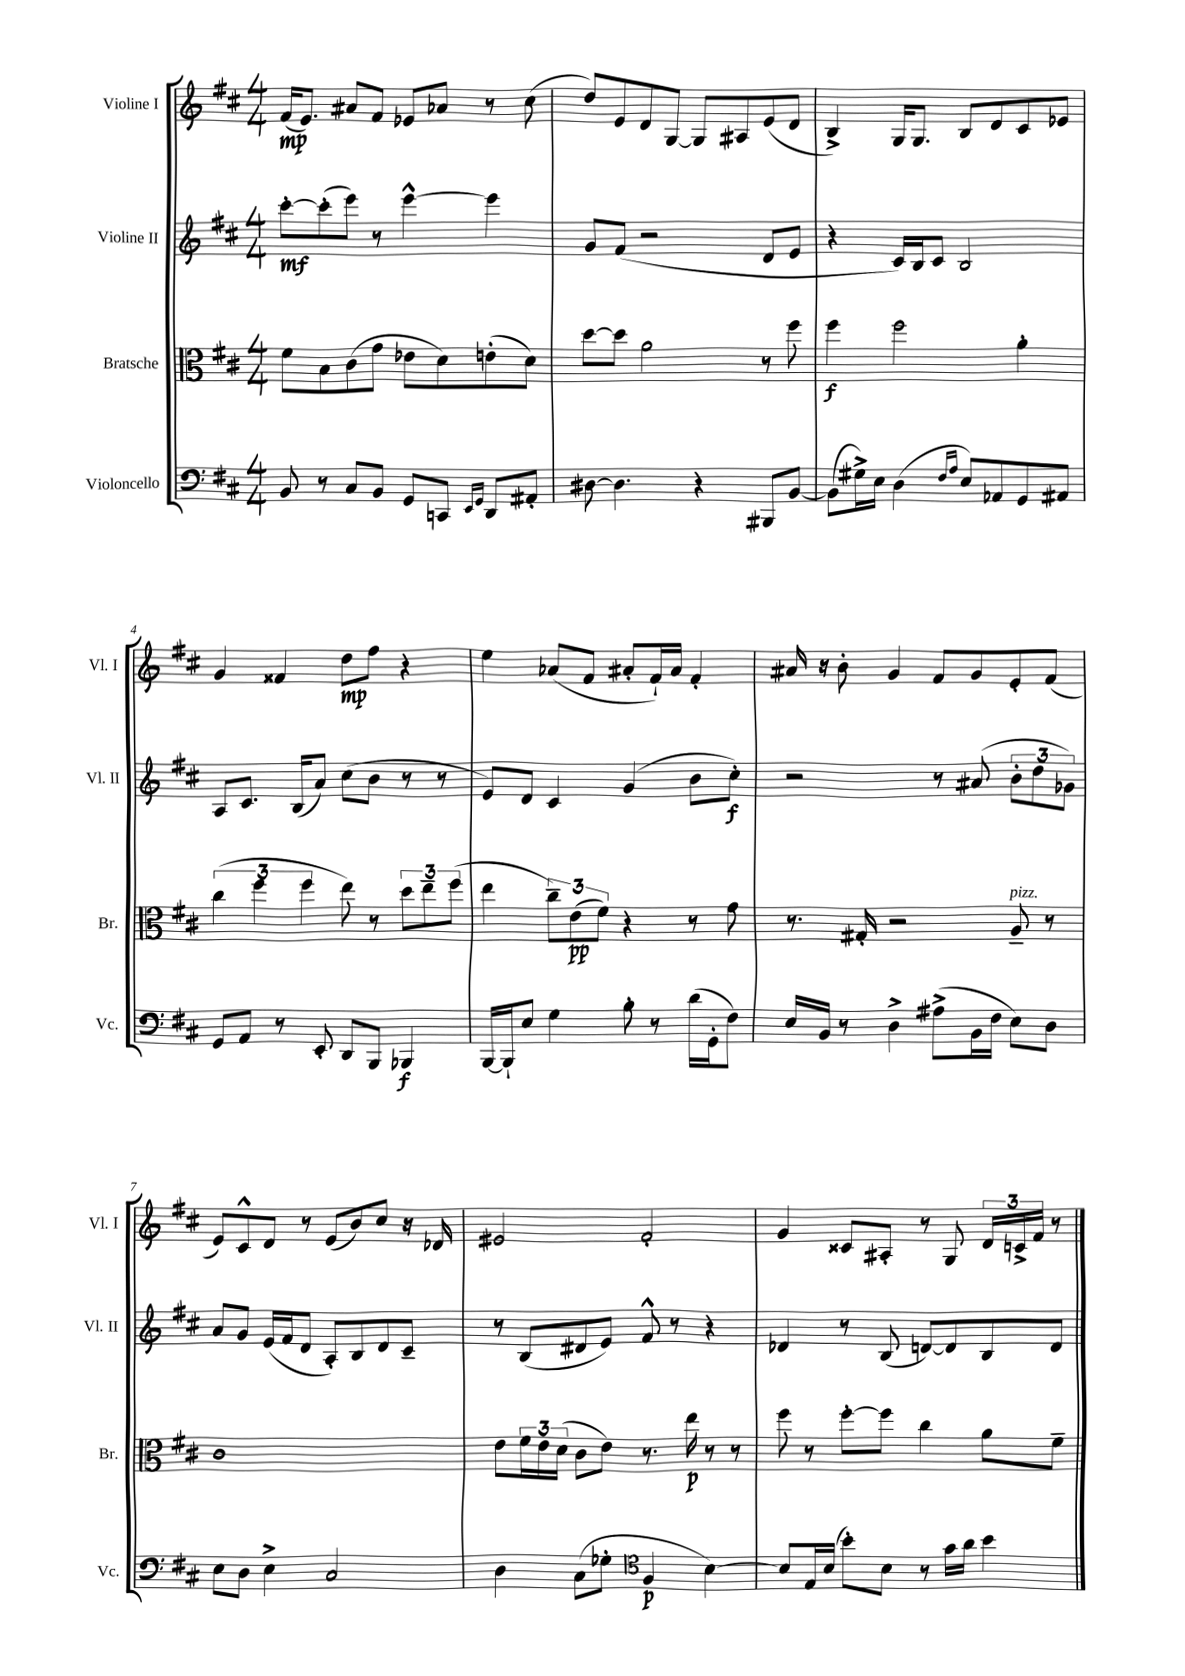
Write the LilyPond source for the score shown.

<<
\new StaffGroup <<
\new Staff = "s0" \with { instrumentName = "Violine I" shortInstrumentName = "Vl. I" } {
    \clef treble \key d \major \numericTimeSignature \time 4/4
    fis'16\mp( e'8.) ais'8 fis'8 ees'8 aes'8 r8 cis''8( |
    d''8) e'8 d'8 g8~ g8 ais8 e'8( d'8 |
    b4->) g16 g8. b8 d'8 cis'8 ees'8 |
    g'4 fisis'4 d''8\mp fis''8 r4 |
    e''4 aes'8( fis'8 ais'8-. fis'16-!) ais'16 fis'4-. |
    ais'16 r16 b'8-. g'4 fis'8 g'8 e'8-. fis'8( |
    e'8) cis'8-^ d'8 r8 e'8( b'8) cis''8 r16 des'16 |
    eis'2 fis'2-. |
    g'4 cisis'8 ais8-. r8 g8 \tuplet 3/2 { d'16 c'16-> fis'16 } r8 \bar "|." |
}
\new Staff = "s1" \with { instrumentName = "Violine II" shortInstrumentName = "Vl. II" } {
    \clef treble \key d \major \numericTimeSignature \time 4/4
    cis'''8~-.\mf cis'''8-.( e'''8) r8 e'''4~-^ e'''4 |
    g'8 fis'8( r2 d'8 e'8 |
    r4 cis'16) b16 cis'8 b2 |
    a8 cis'8. b16( a'8) cis''8( b'8 r8 r8 |
    e'8) d'8 cis'4 g'4( b'8 cis''8-.\f) |
    r2 r8 ais'8( \tuplet 3/2 { b'8-. d''8 ges'8) } |
    a'8 g'8 e'16( fis'16 d'8 a8-.) b8 d'8 cis'8-- |
    r8 b8( dis'8 e'8) fis'8-^ r8 r4 |
    des'4 r8 b8( d'8~) d'8 b8 d'8 \bar "|." |
}
\new Staff = "s2" \with { instrumentName = "Bratsche" shortInstrumentName = "Br." } {
    \clef alto \key d \major \numericTimeSignature \time 4/4
    fis'8 b8 cis'8( g'8 ees'8 d'8) e'8-.( d'8) |
    d''8~ d''8 a'2 r8 fis''8 |
    fis''4\f fis''2 a'4-. |
    \tuplet 3/2 { cis''4( fis''4 fis''4 } e''8) r8 \tuplet 3/2 { d''8 e''8-- fis''8( } |
    e''4 \tuplet 3/2 { cis''8--) e'8\pp( fis'8) } r4 r8 g'8 |
    r8. gis16-. r2 a8--^\markup { \italic "pizz." } r8 |
    cis'1 |
    e'8 \tuplet 3/2 { fis'16 e'16 d'16( } cis'8 e'8) r8. e''16\p r8 r8 |
    fis''8 r8 fis''8~-. fis''8 cis''4 a'8 fis'8-- \bar "|." |
}
\new Staff = "s3" \with { instrumentName = "Violoncello" shortInstrumentName = "Vc." } {
    \clef bass \key d \major \numericTimeSignature \time 4/4
    b,8 r8 cis8 b,8 g,8 c,8 \grace { e,16 g,16 } d,8 ais,8-. |
    dis8~ dis4. r4 bis,,8 b,8~ |
    b,8( gis16->) e16 d4( \grace { fis16 a16 } e8) aes,8 g,8 ais,8 |
    g,8 a,8 r8 e,8-. d,8 b,,8 bes,,4\f |
    b,,16~ b,,16-! e8 g4 b8-. r8 d'16( g,16-. fis8) |
    e16 b,16 r8 d4-> ais8->( b,16 fis16 e8) d8 |
    e8 d8 e4-> cis2 |
    d4 cis8( ges8-. \clef tenor fis4\p b4~) |
    b8 e16 b16( b'8-.) b8 r8 g'16 a'16 b'4 \bar "|." |
}
>>
>>
